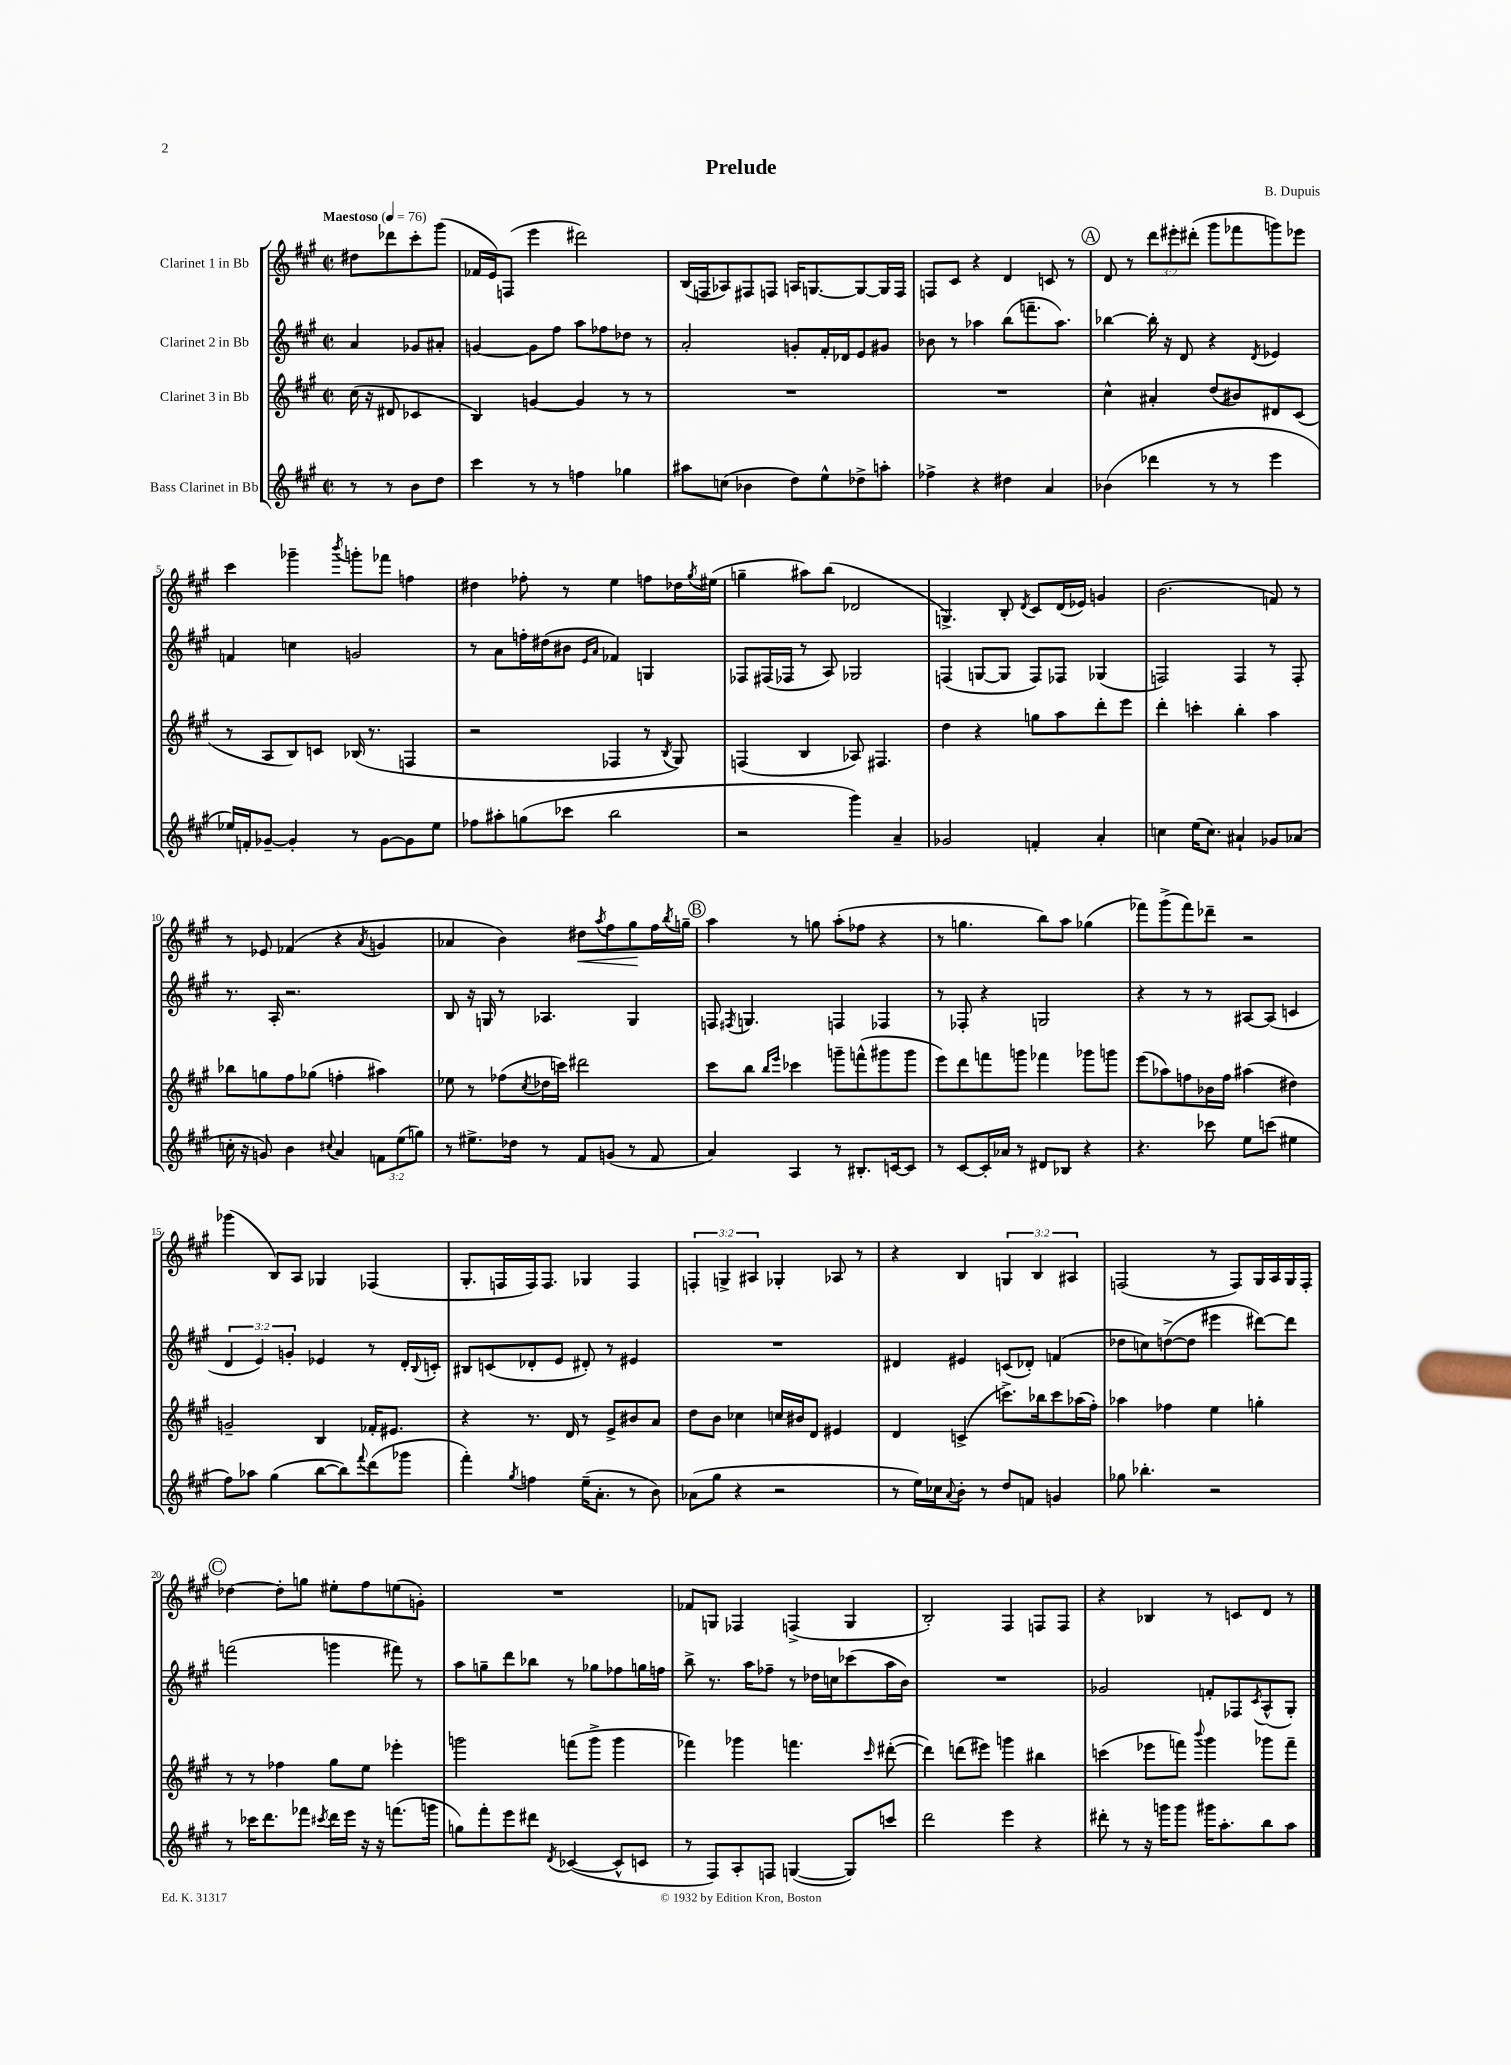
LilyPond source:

\header { title = "Prelude" composer = "B. Dupuis" }
<<
\new StaffGroup <<
\new Staff = "s0" \with { instrumentName = "Clarinet 1 in Bb" } {
    \clef treble \key a \major \defaultTimeSignature \time 2/2 \override Staff.TupletNumber.text = #tuplet-number::calc-fraction-text \partial 2 \tempo "Maestoso" 4 = 76
    dis''8 des'''8 cis'''8-. gis'''8( |
    fes'16 e'16) f8( e'''4 dis'''2) |
    b16( f16 aes8) fis8 f8 a16 g8.~ g8~ g16 f16 |
    f8 cis'8 r4 d'4 c'8 r8 |
    \mark \markup { \circle "A" } d'8 r8 \tuplet 3/2 { d'''8 eis'''8-. dis'''8-.( } gis'''8 fes'''8 g'''8) ees'''8 |
    cis'''4 ges'''4-- \acciaccatura { b'''8 } g'''8-. fes'''8 f''4 |
    dis''4 fes''8-. r8 e''4 f''8 des''16 \acciaccatura { gis''8 } eis''16( |
    g''4-- ais''8) b''8( des'2 |
    g4.->) b8-. \acciaccatura { d'8 } cis'8 d'16( ees'16) g'4 |
    b'2.( f'8) r8 |
    r8 ees'8 fes'4( r4 \acciaccatura { a'8 } g'4 |
    aes'4 b'4) dis''8\< \acciaccatura { a''8 } fis''8 gis''8\! fis''16 \acciaccatura { b''8 } g''16-- |
    \mark \markup { \circle "B" } a''4 r8 g''8 a''8-.( fes''8 r4 |
    r8 g''4. b''8) a''8 ges''4( |
    fes'''8) gis'''8->( fes'''8) des'''8-- r2 |
    ges'''4( b8) a8 ges4 fes4( |
    gis8.-. f16 f16) f8. ges4 f4 |
    \tuplet 3/2 { f4-. g4-> ais4 } ges4-. aes8 r8 |
    r4 b4 \tuplet 3/2 { g4 b4 ais4 } |
    f2( r8 f8) gis16 a16 gis16 f16-. |
    \mark \markup { \circle "C" } des''4~ des''8-. g''8 eis''8-. fis''8 e''8( g'8-.) |
    R1 |
    fes'8 g8 fes4 f4->( g4 |
    b2-.) fis4 f8 f8 |
    r4 bes4 r8 c'8 d'8 r8 \bar "|." |
}
\new Staff = "s1" \with { instrumentName = "Clarinet 2 in Bb" } {
    \clef treble \key a \major \defaultTimeSignature \time 2/2 \override Staff.TupletNumber.text = #tuplet-number::calc-fraction-text \partial 2
    a'4 ges'8 ais'8-. |
    g'4~ g'8 fis''8 a''8 fes''8 des''8 r8 |
    a'2-. g'8-. fis'16-. des'16 e'8 gis'8 |
    bes'8 r8 aes''4 b''8( f'''8.-- aes''8.) |
    \mark \markup { \circle "A" } bes''4~ bes''16-. r16 d'8 r4 \acciaccatura { d'8 } ees'4 |
    f'4 c''4 g'2 |
    r8 a'8 f''16-. dis''16( bis'8 \grace { e'16 a'16 } fes'4) g4 |
    fes8 fis16( fes16 r8 a8) ges2 |
    f4( g8~ g8 f8) fes8 ges4( |
    f2) f4 r8 f8-. |
    r8. a16-. r2. |
    b8 r16 g16 r8 aes4. g4 |
    \mark \markup { \circle "B" } f8 \acciaccatura { fis8 } g4. f4 fes4 |
    r8 fes8-. r4 g2 |
    r4 r8 r8 ais8~ ais8( c'4 |
    \tuplet 3/2 { d'4 e'4) g'4-. } ees'4 r8 d'16-. \appoggiatura { b8 } c'16-. |
    bis8 c'8( des'8-. e'8 dis'8-.) r8 eis'4 |
    R1 |
    dis'4 eis'4 c'8( des'8-.) f'4( |
    des''8 c''8) d''8~->( d''8 eis'''4 dis'''8~) dis'''8 |
    \mark \markup { \circle "C" } f'''2( g'''4 fis'''8) r8 |
    a''8 g''8-- d'''8 bes''8 r8 ges''8 fes''8 g''16 f''16 |
    b''8-> r8. a''16 fes''8-- r8 des''16 c''16 ces'''8( a''16 b'16) |
    R1 |
    ges'2 f'8-. fes8 \acciaccatura { cis'8 } a8-^( gis8-.) \bar "|." |
}
\new Staff = "s2" \with { instrumentName = "Clarinet 3 in Bb" } {
    \clef treble \key a \major \defaultTimeSignature \time 2/2 \partial 2
    cis''16( r16 dis'8 ces'4 |
    b4) g'4~ g'4 r8 r8 |
    R1 |
    R1 |
    \mark \markup { \circle "A" } cis''4-^ ais'4-. d''8( bis'8) dis'8 cis'8( |
    r8 a8 b8) c'8 bes16( r8. f4 |
    r2 fes4 r8 \acciaccatura { b8 } gis8) |
    f4( b4 aes8) fis4. |
    d''4 r4 g''8 a''8 d'''8-. e'''8 |
    d'''4-. c'''4-. b''4-. a''4 |
    bes''8 g''8 fis''8 ges''8( f''4-. ais''4) |
    ees''8 r8 fes''8( \acciaccatura { cis''8 } des''16 c'''16) dis'''2 |
    \mark \markup { \circle "B" } cis'''8 b''8 \grace { b''16 e'''16 } ces'''4 g'''8-- f'''8-^( gis'''8 gis'''8 |
    e'''8) d'''8 f'''8 g'''8 fes'''4 ges'''8 g'''8 |
    e'''8( aes''8) f''8 bes'16 f''16 ais''4( dis''4) |
    g'2-- b4 fes'16-. eis'8. |
    r4 r8. d'16 r8 e'8-> bis'8 a'8 |
    d''8 b'8 ces''4 c''16 bis'16 d'8 eis'4 |
    d'4 c'4->( c'''8.->) bes''16 c'''8 aes''16( fis''16-.) |
    aes''4 fes''4 e''4 g''4-. |
    \mark \markup { \circle "C" } r8 r8 fes''4 gis''8 e''8 ees'''4-. |
    g'''2 f'''8( g'''8-> g'''4 |
    fes'''4) ges'''4 f'''4. \grace { cis'''16 } dis'''8~-.( |
    dis'''4) d'''8( eis'''8) g'''4 bis''4 |
    c'''4( ees'''8 f'''8) \appoggiatura { b'''8 } gis'''4 ges'''8 f'''8-- \bar "|." |
}
\new Staff = "s3" \with { instrumentName = "Bass Clarinet in Bb" } {
    \clef treble \key a \major \defaultTimeSignature \time 2/2 \override Staff.TupletNumber.text = #tuplet-number::calc-fraction-text \partial 2
    r8 r8 b'8 d''8 |
    cis'''4 r8 r8 f''4 ges''4 |
    ais''8 c''8( bes'4 d''8) e''8-^ des''8-> a''8-. |
    fes''4-> r4 dis''4 a'4 |
    \mark \markup { \circle "A" } bes'4( des'''4 r8 r8 e'''4 |
    ees''16) f'16-. ges'8~-- ges'4-. r8 ges'8~ ges'8 ees''8 |
    fes''8 ais''8-. g''8( ces'''8 b''2 |
    r2 gis'''4) a'4-- |
    ges'2 f'4-. a'4-. |
    c''4 e''16( c''8.) ais'4-! ges'8 aes'8( |
    c''16-. r16 g'8) b'4 \appoggiatura { cis''8 } a'4 \tuplet 3/2 { f'8 e''8( g''8) } |
    r8 eis''8.-> des''16 r8 fis'8 g'8( r8 fis'8 |
    \mark \markup { \circle "B" } a'4) a4 r8 bis8.-. c'16~ c'8 |
    r8 cis'8~ cis'16-. aes'16 r8 dis'8 bes8 r4 |
    r4. ces'''8 e''8 c'''8( eis''4 |
    fis''8) aes''8 gis''4( b''8~ b''8) \appoggiatura { fis'''8 } d'''8( ges'''8 |
    fis'''4-.) \acciaccatura { gis''8 } f''4 e''16--( a'8.-. r8 b'8) |
    aes'8( gis''8 r4 r2 |
    r8 e''16) ces''16 \appoggiatura { a'8 } b'8-. r8 d''8 f'8 g'4 |
    ges''8 bes''4.-. r2 |
    \mark \markup { \circle "C" } r8 ces'''16 d'''8. fes'''8 \acciaccatura { cis'''8 } d'''16 e'''16 r16 r16 f'''8.( g'''16 |
    g''8) fis'''8-. e'''8 dis'''8 \acciaccatura { d'8 } ces'4~( ces'8-^ c'8 |
    r8 fis8) a8-. f8 g4~( g8) c'''8 |
    d'''2 e'''4 r4 |
    dis'''8-. r8 r16 g'''16 g'''8 gis'''16 a''8.-. b''8 a''8 \bar "|." |
}
>>
>>
